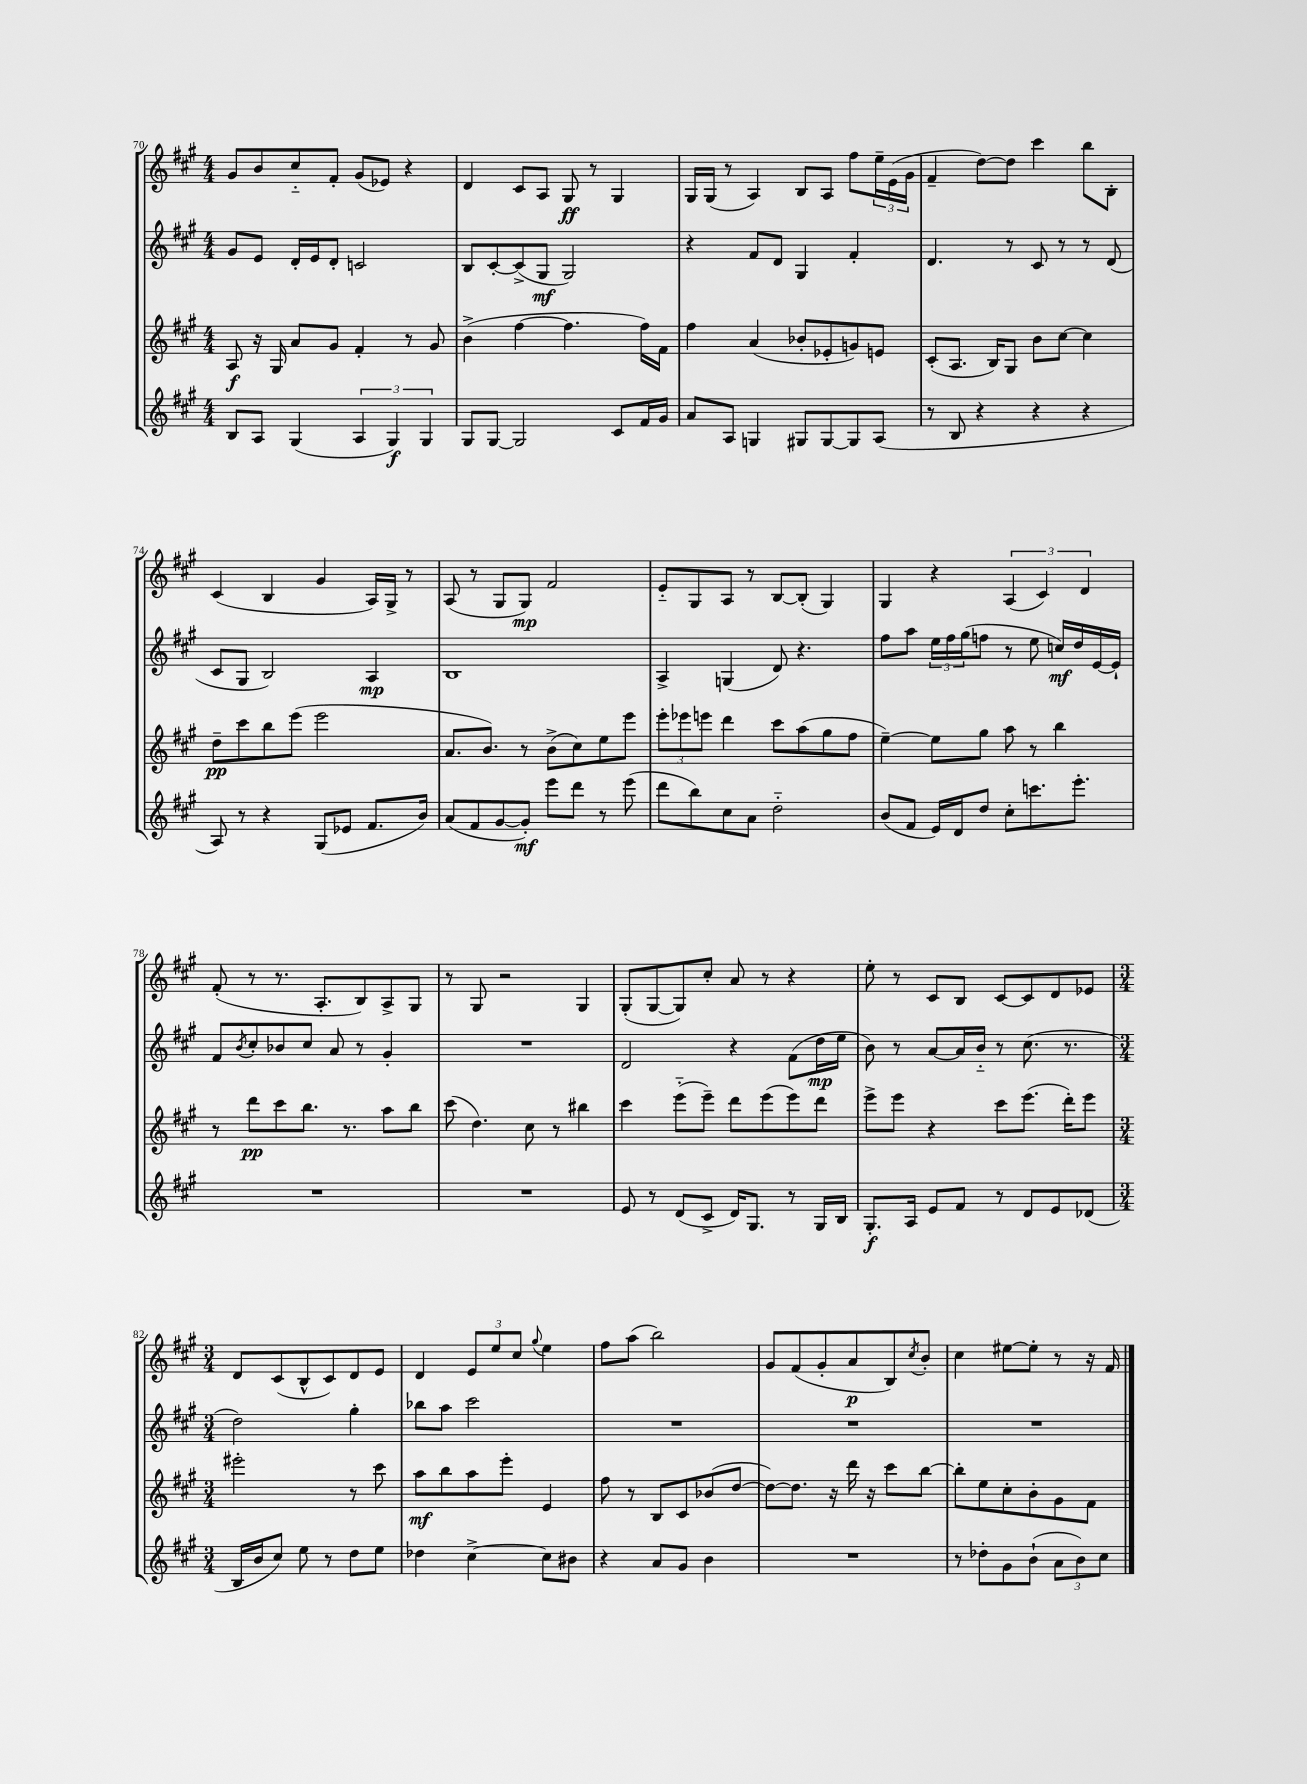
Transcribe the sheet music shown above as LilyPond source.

<<
\new StaffGroup <<
\new Staff = "s0" {
    \clef treble \key a \major \numericTimeSignature \time 4/4
    gis'8 b'8 cis''8-_ fis'8-. gis'8( ees'8) r4 |
    d'4 cis'8 a8 gis8\ff r8 gis4 |
    gis16 gis16( r8 a4) b8 a8 fis''8 \tuplet 3/2 { e''16-- e'16( gis'16 } |
    fis'4-- d''8~) d''8 cis'''4 b''8 b8-. |
    cis'4( b4 gis'4 a16) gis16-> r8 |
    a8( r8 gis8 gis8\mp) fis'2 |
    e'8-_ gis8 a8 r8 b8~ b8-.( gis4) |
    gis4 r4 \tuplet 3/2 { a4( cis'4) d'4 } |
    fis'8-.( r8 r8. a8.-. b8) a8-> gis8 |
    r8 gis8 r2 gis4 |
    gis8-.( gis8~ gis8) cis''8-. a'8 r8 r4 |
    e''8-. r8 cis'8 b8 cis'8~ cis'8 d'8 ees'8 |
    \numericTimeSignature \time 3/4 d'8 cis'8( b8-^ cis'8) d'8 e'8 |
    d'4 \tuplet 3/2 { e'8 e''8 cis''8 } \appoggiatura { gis''8 } e''4 |
    fis''8 a''8( b''2) |
    gis'8 fis'8( gis'8-. a'8\p b8) \acciaccatura { cis''8 } b'8-. |
    cis''4 eis''8~ eis''8-. r8 r16 fis'16 \bar "|." |
}
\new Staff = "s1" {
    \clef treble \key a \major \numericTimeSignature \time 4/4
    gis'8 e'8 d'16-. e'16 d'8-. c'2 |
    b8 cis'8~-. cis'8->( gis8\mf gis2) |
    r4 fis'8 d'8 gis4 fis'4-. |
    d'4. r8 cis'8 r8 r8 d'8( |
    cis'8 gis8 b2) a4\mp |
    b1 |
    a4-> g4( d'8) r4. |
    fis''8 a''8 \tuplet 3/2 { e''16 fis''16 gis''16( } f''8 r8 e''8 c''16\mf) d''16 e'16~ e'16-! |
    fis'8 \acciaccatura { b'8 } cis''8-. bes'8 cis''8 a'8 r8 gis'4-. |
    R1 |
    d'2 r4 fis'8( d''16\mp e''16 |
    b'8) r8 a'8~ a'16 b'16-_ r8 cis''8.( r8. |
    \numericTimeSignature \time 3/4 d''2) gis''4-. |
    bes''8 a''8 cis'''2 |
    R2. |
    R2. |
    R2. \bar "|." |
}
\new Staff = "s2" {
    \clef treble \key a \major \numericTimeSignature \time 4/4
    a8\f r16 gis16 a'8 gis'8 fis'4-. r8 gis'8 |
    b'4->( fis''4~ fis''4. fis''16) fis'16 |
    fis''4 a'4( bes'8-. ees'8-. g'8) e'8 |
    cis'8-.( a8. b16) gis8 b'8 cis''8~ cis''4 |
    d''8--\pp cis'''8 b''8 e'''8( e'''2 |
    a'8. b'8.) r8 b'8->( cis''8) e''8 e'''8 |
    \tuplet 3/2 { e'''8-. ees'''8 e'''8 } d'''4 cis'''8 a''8( gis''8 fis''8 |
    e''4~--) e''8 gis''8 a''8 r8 b''4 |
    r8 d'''8\pp cis'''8 b''8. r8. a''8 b''8 |
    cis'''8( d''4.) cis''8 r8 bis''4 |
    cis'''4 e'''8-_( e'''8--) d'''8 e'''8( e'''8) d'''8 |
    e'''8-> e'''8 r4 cis'''8 e'''8.( d'''16-.) e'''8 |
    \numericTimeSignature \time 3/4 eis'''2-. r8 cis'''8 |
    a''8\mf b''8 a''8 e'''8-. e'4 |
    fis''8 r8 b8 cis'8 bes'8( d''8~ |
    d''8~) d''8. r16 d'''16 r16 cis'''8 b''8~ |
    b''8-. e''8 cis''8-. b'8-. gis'8 fis'8 \bar "|." |
}
\new Staff = "s3" {
    \clef treble \key a \major \numericTimeSignature \time 4/4
    b8 a8 gis4( \tuplet 3/2 { a4 gis4\f) gis4 } |
    gis8 gis8~ gis2 cis'8 fis'16 gis'16 |
    a'8 a8 g4 gis8 gis8~ gis8 a8( |
    r8 b8 r4 r4 r4 |
    a8) r8 r4 gis8( ees'8 fis'8. b'16) |
    a'8( fis'8 gis'8~ gis'8-.\mf) e'''8 d'''8 r8 e'''8( |
    d'''8 b''8) cis''8 a'8 d''2-_ |
    b'8( fis'8 e'16) d'16 d''8 cis''8-. c'''8. e'''8.-. |
    R1 |
    R1 |
    e'8 r8 d'8( cis'8-> d'16) gis8. r8 gis16 b16 |
    gis8.-.\f a16 e'8 fis'8 r8 d'8 e'8 des'8( |
    \numericTimeSignature \time 3/4 b16 b'16 cis''8) e''8 r8 d''8 e''8 |
    des''4 cis''4~-> cis''8 bis'8 |
    r4 a'8 gis'8 b'4 |
    R2. |
    r8 des''8-. gis'8 b'8-!( \tuplet 3/2 { a'8 b'8) cis''8 } \bar "|." |
}
>>
>>
\layout { \context { \Score currentBarNumber = #70 } }
